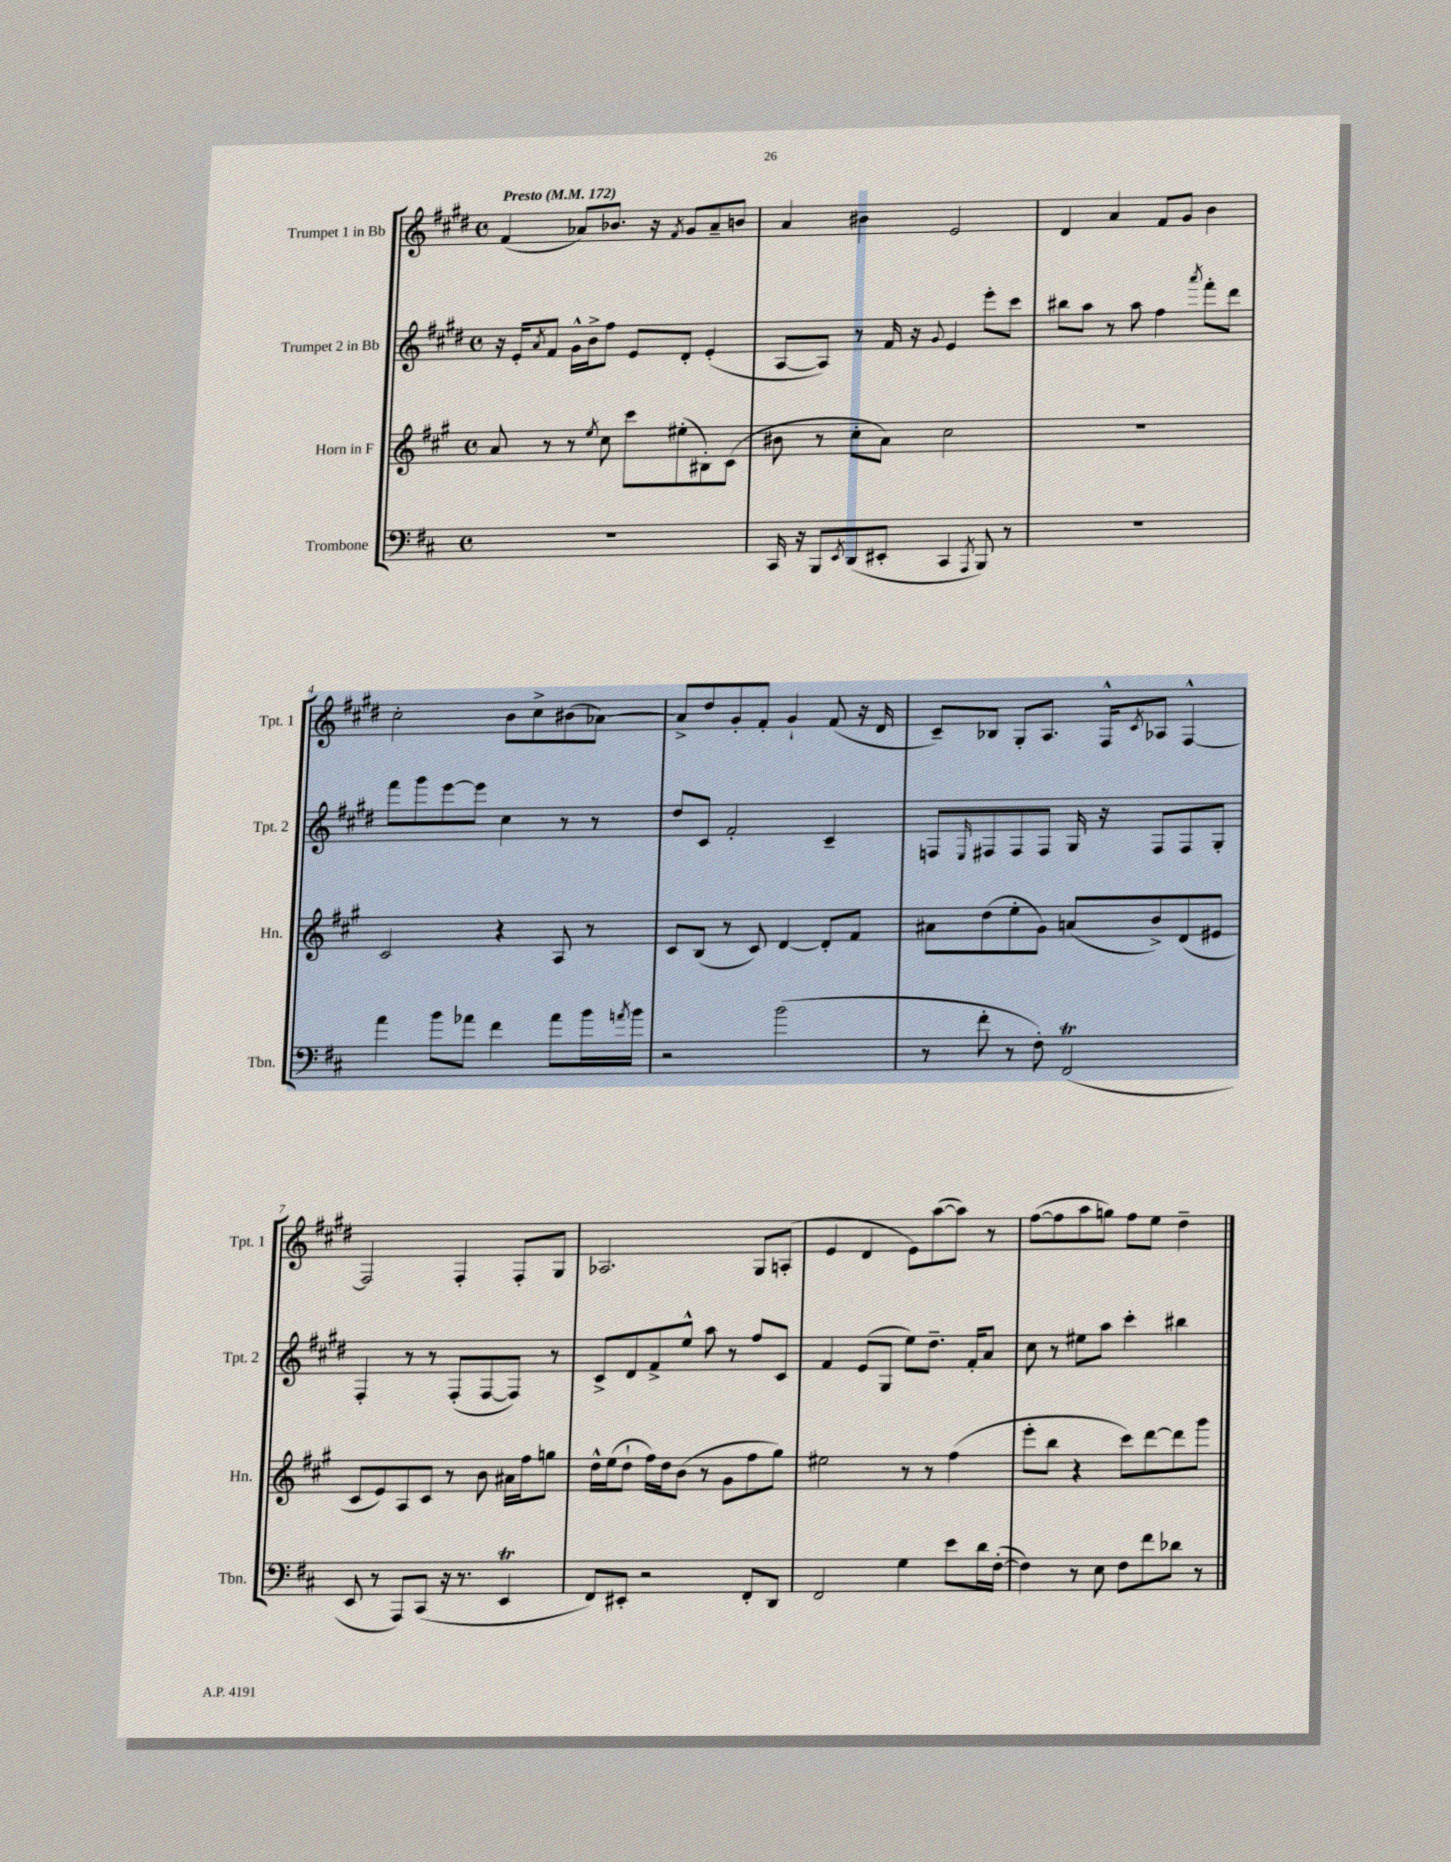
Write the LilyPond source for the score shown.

<<
\new StaffGroup <<
\new Staff = "s0" \with { instrumentName = "Trumpet 1 in Bb" shortInstrumentName = "Tpt. 1" } {
    \clef treble \key e \major \defaultTimeSignature \time 4/4 \tempo "Presto" 4 = 172
    fis'4( aes'8) bes'8. r16 \acciaccatura { fis'8 } gis'8 aes'8-- b'8 |
    a'4 bis'4 e'2 |
    dis'4 a'4 fis'8 gis'8 b'4 |
    cis''2-. b'8 cis''8-> bis'8( aes'8~) |
    aes'8-> dis''8 gis'8-. fis'8-. gis'4-! fis'8( r16 dis'16 |
    cis'8--) bes8 gis8-. a8. fis16-^ \acciaccatura { cis'8 } aes8 fis4~-^ |
    fis2 fis4-. fis8-. gis8 |
    aes2. gis8 a8-.( |
    e'4 dis'4 e'8) a''8~( a''8) r8 |
    fis''8~( fis''8 a''8 g''8) fis''8 e''8 dis''4-- \bar "|." |
}
\new Staff = "s1" \with { instrumentName = "Trumpet 2 in Bb" shortInstrumentName = "Tpt. 2" } {
    \clef treble \key e \major \defaultTimeSignature \time 4/4
    r16 e'16-. \acciaccatura { a'8 } fis'8 gis'16-^ b'16-> fis''8 e'8 dis'8-. e'4-.( |
    a8~ a8) r8 fis'16 r16 \appoggiatura { gis'8 } e'4 e'''8-. cis'''8 |
    bis''8 a''8 r8 a''8 fis''4 \acciaccatura { a'''8 } fis'''8-. dis'''8 |
    fis'''8 gis'''8 e'''8~ e'''8 cis''4 r8 r8 |
    dis''8 cis'8 fis'2-. cis'4-- |
    f8 \grace { e16 } fis8 fis8 fis8 gis16 r16 fis8 fis8 gis8-. |
    fis4-. r8 r8 fis8-.( fis8~ fis8) r8 |
    cis'8-> dis'8 fis'8-> e''8-^ a''8 r8 fis''8 cis'8 |
    fis'4 e'8( gis8 e''8) dis''8.-- fis'16-. a'8 |
    cis''8 r8 eis''8 a''8 cis'''4-. bis''4 \bar "|." |
}
\new Staff = "s2" \with { instrumentName = "Horn in F" shortInstrumentName = "Hn." } {
    \clef treble \key a \major \defaultTimeSignature \time 4/4
    a'8 r8 r8 \acciaccatura { e''8 } cis''8 cis'''8 eis''8-.( bis8-.) cis'8( |
    bis'8 r8 cis''8-. a'8) cis''2 |
    R1 |
    cis'2 r4 a8 r8 |
    cis'8 b8( r8 cis'8) d'4~ d'8-. fis'8 |
    ais'8 d''8( e''8-. gis'8) a'8( b'8->) d'8( eis'8 |
    cis'8 e'8) a8 cis'8 r8 b'8 ais'16 fis''16 g''8 |
    d''16-^ e''16( d''8-! fis''16) d''16 b'8( r8 gis'8 fis''8 gis''8) |
    eis''2 r8 r8 fis''4( |
    e'''8-. b''8 r4 cis'''8) d'''8~ d'''8 gis'''8 \bar "|." |
}
\new Staff = "s3" \with { instrumentName = "Trombone" shortInstrumentName = "Tbn." } {
    \clef bass \key d \major \defaultTimeSignature \time 4/4
    R1 |
    cis,16 r16 b,,8 \acciaccatura { e,8 } d,8( eis,8-. cis,4 \acciaccatura { a,,8 } b,,8) r8 |
    R1 |
    a'4 b'8 aes'8 fis'4 aes'8 b'16 \acciaccatura { a'8 } b'16 |
    r2 b'2( |
    r8 fis'8-. r8 fis8-.) fis,2\trill( |
    e,8 r8 a,,8) cis,8( r16 r8. e,4\trill |
    fis,8) eis,8-. r2 fis,8-. d,8 |
    fis,2 g4 e'8 d'16 fis16~-.( |
    fis4) r8 e8 fis8 fis'8 des'8 r8 \bar "|." |
}
>>
>>
